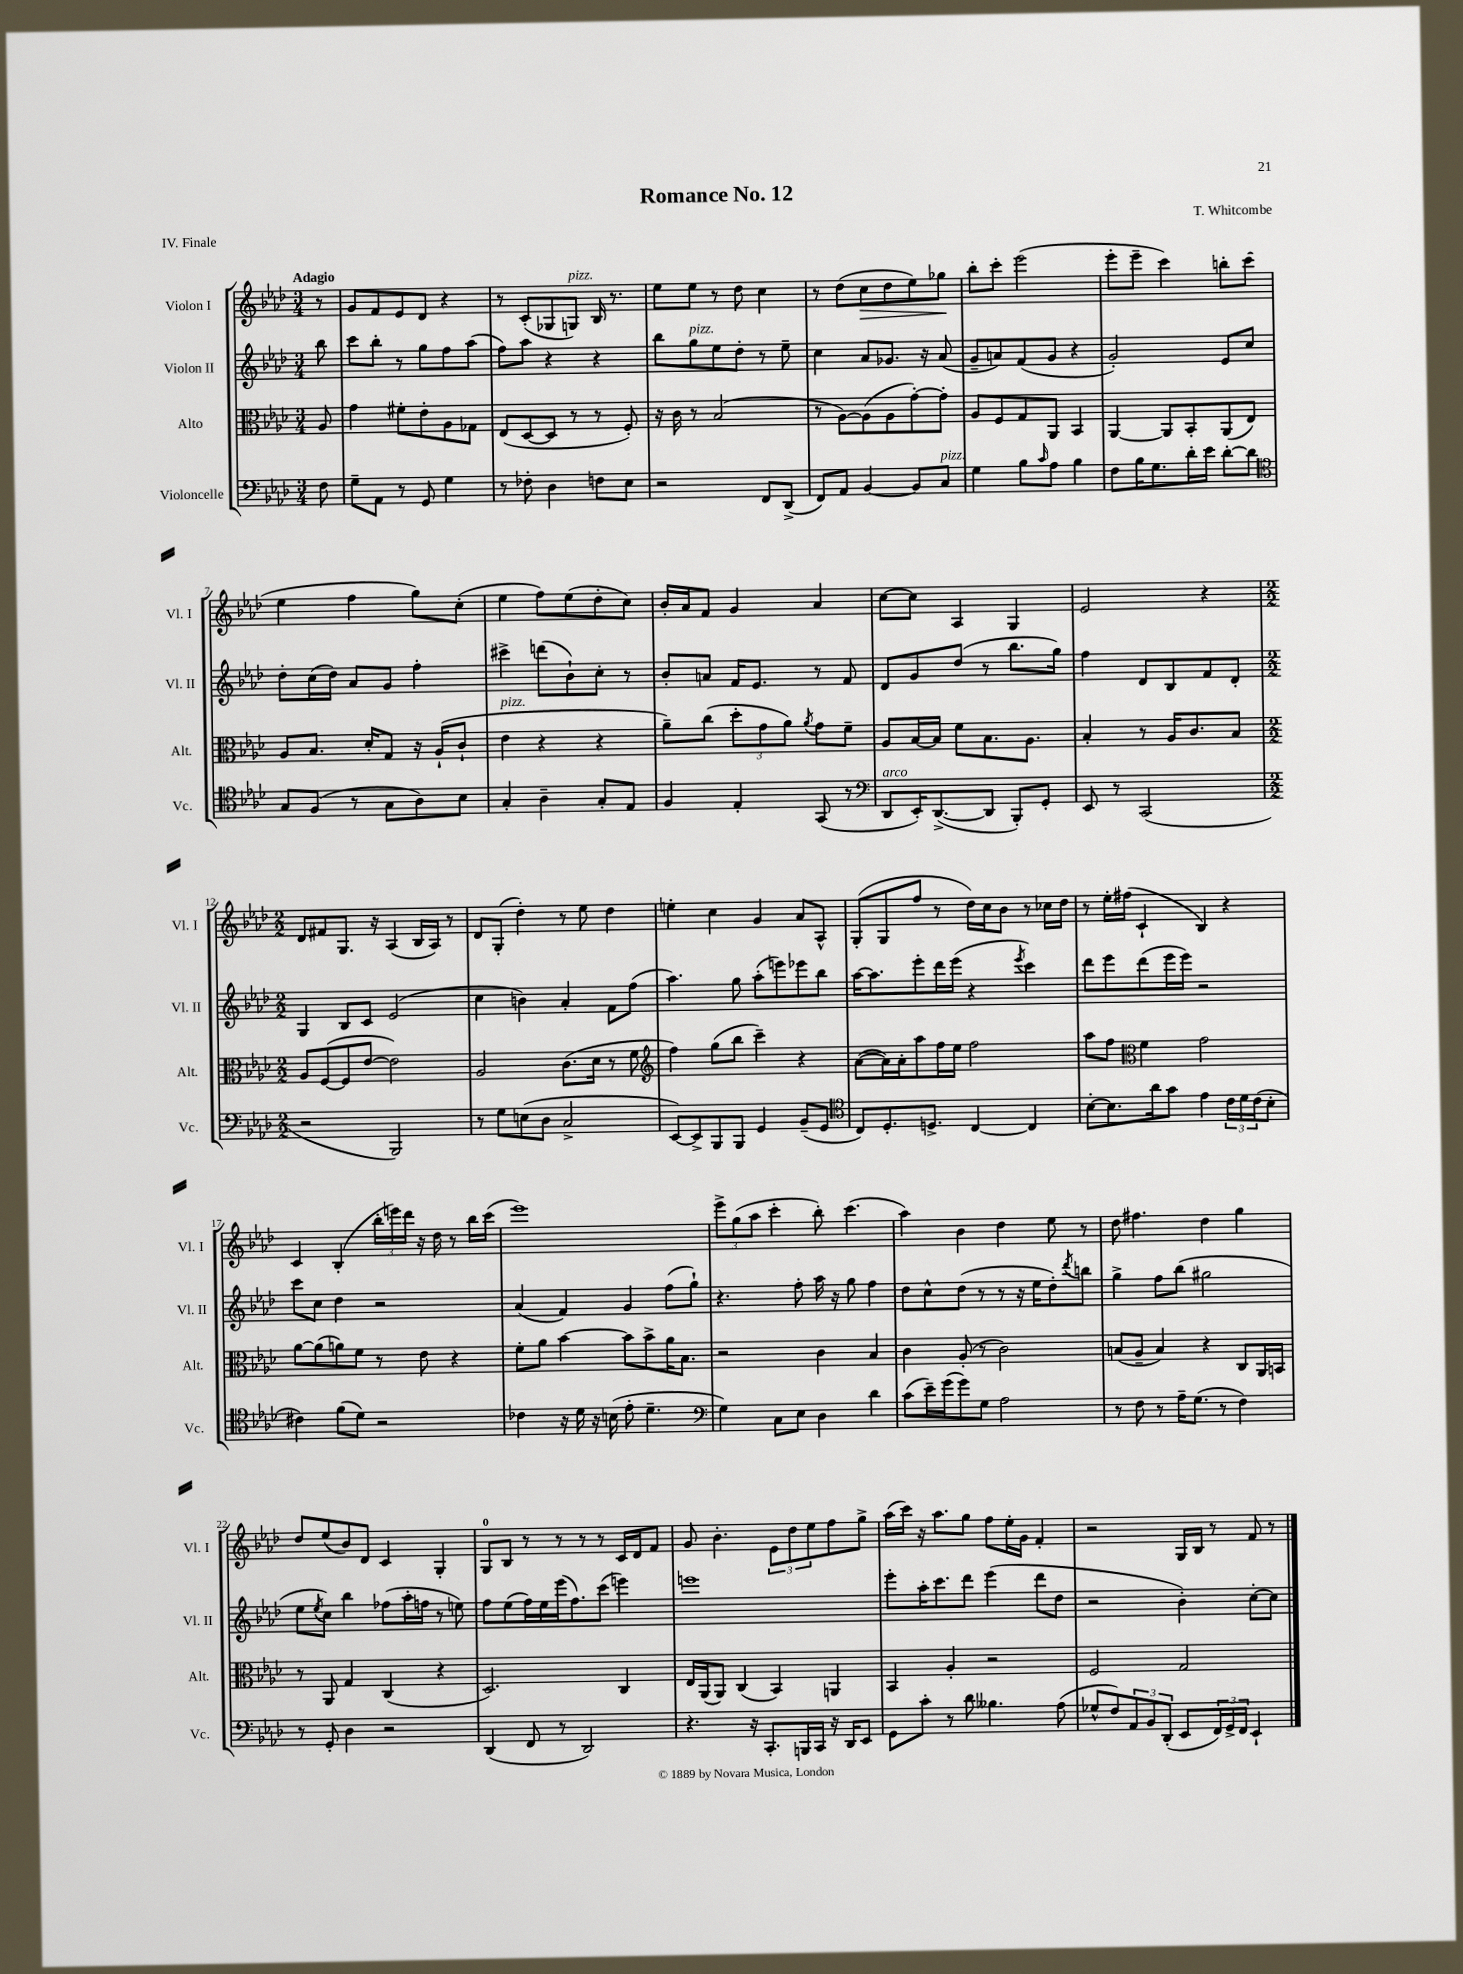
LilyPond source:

\header { title = "Romance No. 12" composer = "T. Whitcombe" piece = "IV. Finale" }
<<
\new StaffGroup <<
\new Staff = "s0" \with { instrumentName = "Violon I" shortInstrumentName = "Vl. I" } {
    \clef treble \key aes \major \numericTimeSignature \time 3/4 \partial 8 \tempo "Adagio"
    r8 |
    g'8 f'8 ees'8 des'8 r4 |
    r8 c'8-.( ges8 g8^\markup { \italic "pizz." }) bes16 r8. |
    ees''8 ees''8 r8 des''8 c''4 |
    r8 des''8( c''8\> des''8 ees''8) ges''8\! |
    bes''8-. c'''8-. ees'''2( |
    ees'''8-. ees'''8-- c'''4) b''8-. c'''8( |
    ees''4 f''4 g''8) c''8-.( |
    ees''4 f''8) ees''8( des''8-. c''8) |
    bes'16-. aes'16 f'8 g'4 aes'4 |
    c''8~ c''8 aes4 g4 |
    ees'2 r4 |
    \numericTimeSignature \time 2/2 des'8 fis'8 g8. r16 aes4( bes16 aes16) r8 |
    des'8 g8-.( des''4-.) r8 ees''8 des''4 |
    e''4-. c''4 g'4 aes'8 aes8-^ |
    g8-.( g8 f''8 r8 des''16) c''16 bes'8 r8 ces''16 des''16 |
    r8 ees''16-. fis''16( c'4-! bes4) r4 |
    c'4 bes4-.( \tuplet 3/2 { bes''16-. e'''16) des'''16 } r16 des''16 r8 bes''16 c'''16( |
    ees'''1) |
    \tuplet 3/2 { ees'''8-> g''8( aes''8 } c'''4-. bes''8-.) c'''4.( |
    aes''4) bes'4 des''4 ees''8 r8 |
    des''8 fis''4. des''4 g''4 |
    des''8 ees''8( bes'8) des'8 c'4 g4-. |
    g8-0 bes8 r8 r8 r8 r8 c'16 des'16 f'8 |
    g'8 bes'4.-. \tuplet 3/2 { ees'8 des''8 ees''8 } f''8 g''8-> |
    aes''16( c'''16) r16 aes''8. g''8 f''8 ees''16-. g'16 f'4-. |
    r2 g16 bes16 r8 f'8 r8 \bar "|." |
}
\new Staff = "s1" \with { instrumentName = "Violon II" shortInstrumentName = "Vl. II" } {
    \clef treble \key aes \major \numericTimeSignature \time 3/4 \partial 8
    bes''8 |
    c'''8 bes''8-. r8 g''8 f''8 aes''8( |
    f''8) aes''8 r4 r4 |
    bes''8 g''8^\markup { \italic "pizz." } ees''8 des''8-. r8 ees''8-- |
    c''4 aes'8 ges'8. r16 aes'8( |
    g'8-- a'8) f'8( g'8 r4 |
    g'2-.) ees'8 c''8 |
    des''8-. c''16( des''16) aes'8 g'8 f''4-. |
    cis'''4-> d'''8( bes'8-!) c''8-. r8 |
    bes'8-. a'8 f'16 ees'8. r8 f'8 |
    des'8 g'8 des''8( r8 bes''8. g''16) |
    f''4 des'8 bes8 f'8 des'8-. |
    \numericTimeSignature \time 2/2 g4 bes8 c'8 ees'2( |
    c''4 b'4) aes'4-. f'8 f''8( |
    aes''4.) g''8 aes''8-.( e'''8) ees'''8 bes''8 |
    aes''16~ aes''8. ees'''8-. des'''16 ees'''16( r4 \acciaccatura { ees'''8 } c'''4) |
    des'''8 ees'''8 des'''8( ees'''16 ees'''16) r2 |
    c'''8 c''8 des''4 r2 |
    aes'4( f'4) g'4 f''8( g''8-!) |
    r4. f''8-. aes''16 r16 g''8 f''4 |
    des''8 c''8-^ des''8( r8 r8 r16 ees''16 des''8-.) \acciaccatura { des'''8 } b''8 |
    g''4-> f''8 bes''8( gis''2 |
    ees''8 \acciaccatura { ees''8 } c''8) bes''4 fes''8( aes''16-. f''16 r8 e''8) |
    f''8 ees''8( f''16) ees''16 ees'''16( f''8.) c'''8( e'''4) |
    e'''1 |
    ees'''8-. aes''16-. c'''8. des'''8 ees'''4( des'''8 des''8 |
    r2 bes'4-.) c''8~-. c''8 \bar "|." |
}
\new Staff = "s2" \with { instrumentName = "Alto" shortInstrumentName = "Alt." } {
    \clef alto \key aes \major \numericTimeSignature \time 3/4 \partial 8
    aes8 |
    g'4 fis'8-. ees'8-. aes8 ges8 |
    ees8( des8~ des8 r8 r8 f8-.) |
    r16 c'16 r8 bes2( |
    r8 aes8~) aes8( aes8 g'8~-.) g'8-. |
    aes8 f8 g8 aes,8 bes,4 |
    aes,4~ aes,8 bes,8-. aes,8( ees8) |
    aes8 bes8. des'16-. g8 r16 aes16-!( c'8-! |
    ees'4^\markup { \italic "pizz." } r4 r4 |
    aes'8--) c''8( \tuplet 3/2 { des''8-. g'8 aes'8) } \acciaccatura { aes'8 } g'8 f'8-- |
    aes8 bes16~ bes16 f'8 bes8. aes8. |
    bes4-. r8 aes16 c'8. bes8 |
    \numericTimeSignature \time 2/2 aes8 f8~( f8 ees'8~ ees'2) |
    aes2 c'8.( des'16 r8 f'8 |
    \clef treble f''4) g''8( bes''8 c'''4--) r4 |
    aes'8~( aes'16) aes'16-. aes''8 f''16 ees''16 f''2 |
    aes''8 f''8 \clef alto f'4 g'2 |
    aes'8~ aes'8( a'8) f'8 r8 ees'8 r4 |
    f'8-. aes'8 bes'4~ bes'8 bes'8-> aes'16 bes8. |
    r2 c'4 bes4 |
    c'4 aes8-.( r8 c'2) |
    b8( aes8-- b4) r4 c8 aes,16 b,16 |
    r8 aes,8 g4 c4( r4 |
    des2.) c4 |
    ees16 aes,16( aes,8) c4( bes,4) a,4 |
    bes,4 aes4-. r2 |
    f2 g2 \bar "|." |
}
\new Staff = "s3" \with { instrumentName = "Violoncelle" shortInstrumentName = "Vc." } {
    \clef bass \key aes \major \numericTimeSignature \time 3/4 \partial 8
    f8 |
    g8-- aes,8 r8 g,8 g4 |
    r8 fes8-. des4 f8 ees8 |
    r2 f,8 des,8->( |
    f,8) aes,8 bes,4~ bes,8 c8^\markup { \italic "pizz." } |
    g4 bes8 \grace { c'16 } aes8 bes4 |
    f8 bes16 g8. des'16-. ees'16 des'8~-. des'8 |
    \clef tenor g8 f8( r8 g8 aes8) bes8 |
    g4-. aes4-- g8-. ees8 |
    f4 ees4-. g,8( r8 |
    \clef bass des,8^\markup { \italic "arco" } ees,16-.) des,8.~->( des,8 bes,,8-.) g,8-. |
    ees,8 r8 c,2( |
    \numericTimeSignature \time 2/2 r2 bes,,2) |
    r8 g8 e8( des8 c2-> |
    ees,8~) ees,8-> bes,,8 bes,,8 g,4 bes,8--( g,8 |
    \clef tenor c8) des8.-. d8.-> c4~ c4 |
    bes8~-. bes8. aes'16 g'8 ees'4 \tuplet 3/2 { c'16 des'16 c'16( } bes8-. |
    cis'4) f'8( des'8) r2 |
    ces'4 r16 des'16 r16 b16( ees'8-. des'4.-- |
    \clef bass g4) c8 ees8 des4 des'4 |
    c'8( ees'16--) g'16( g'8) g8 aes2 |
    r8 f8 r8 aes16-- g8.( r8 f4) |
    r8 g,8-. des4 r2 |
    des,4( f,8 r8 des,2) |
    r4. r16 c,8.-. b,,16 c,16 r16 des,16 ees,8 |
    g,8 c'8-. r8 des'8 beses4. aes8( |
    ges8-^ f8) \tuplet 3/2 { aes,8 bes,8 des,8-.( } ees,8 \tuplet 3/2 { f,16) g,16-> f,16 } ees,4-! \bar "|." |
}
>>
>>
